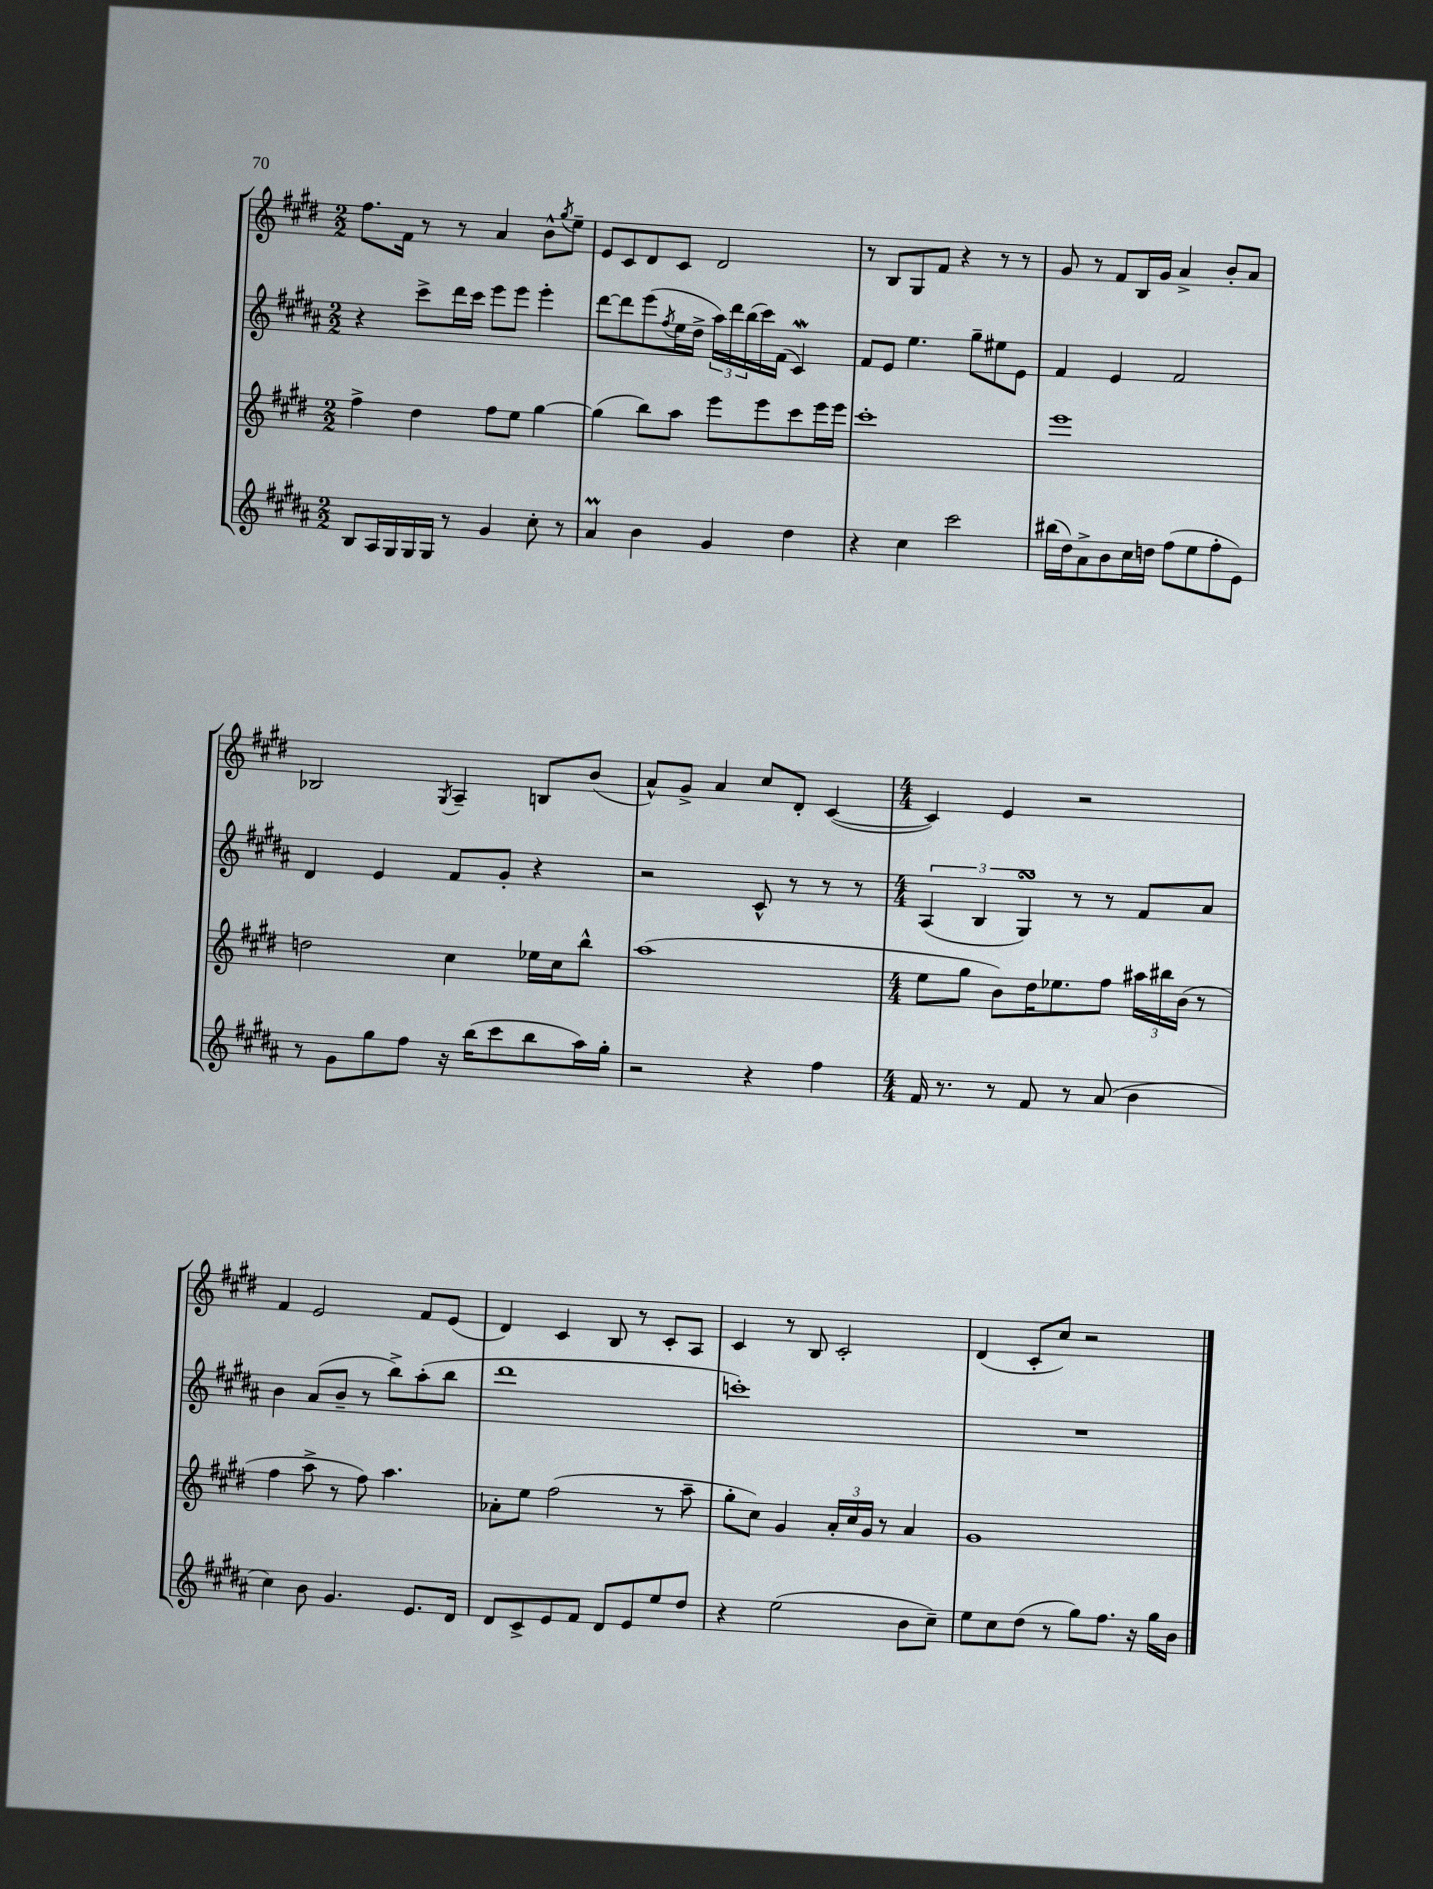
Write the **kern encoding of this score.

**kern	**kern	**kern	**kern
*part4	*part3	*part2	*part1
*staff4	*staff3	*staff2	*staff1
*clefG2	*clefG2	*clefG2	*clefG2
*k[f#c#g#d#a#]	*k[f#c#g#d#]	*k[f#c#g#d#a#]	*k[f#c#g#d#]
*M2/2	*M2/2	*M2/2	*M2/2
=6	=6	=6	=6
8B/L	4ff#^\	4r	8.ff#\L
16A#/L	.	.	.
16G#/	.	.	16f#\Jk
16G#/	4dd#\	8ccc#^\L	8r
16G#/JJ	.	.	.
8r	.	16ddd#\L	8r
.	.	16ccc#\JJ	.
4g#/	8ff#\L	8eee\L	4a/
.	8ee\J	8eee\J	.
8cc#'\	[4gg#\	4eee'\	8b^^\L
.	.	.	8qgg#/
8r	.	.	8ee~\J
=7	=7	=7	=7
4a#m/	(4gg#\]	[8ddd#\L	8e/L
.	.	8ddd#\]	8c#/
4b\	8bb\L)	(8eee\	8d#/
.	.	8qff#/	.
.	8aa\J	16ee\L	8c#/J
.	.	16dd#^\JJ	.
4g#/	8eee\L	24aa#\LL)	2d#/
.	.	24ddd#\	.
.	.	(24bb\	.
.	8eee\	16ccc#\)	.
.	.	(16f#\JJ	.
4dd#\	8ccc#\	4c#W/)	.
.	16eee\L	.	.
.	16eee\JJ	.	.
=8	=8	=8	=8
4r	1ccc#'	8f#/L	8r
.	.	8e/J	8B/L
4cc#\	.	4.ee\	8G#/
.	.	.	8f#/J
2ccc#\	.	.	4r
.	.	8gg#~\L	.
.	.	8ee#X\	8r
.	.	8e\J	8r
=9	=9	=9	=9
(16bb#X\LL	1eee	4f#/	8g#/
16dd#\J)	.	.	.
8a#^\	.	.	8r
8b\	.	4e/	8f#/L
16cc#\L	.	.	16B/L
16ddn\JJ	.	.	16g#/JJ
(8ff#\L	.	2f#/	4a^/
8ee\	.	.	.
8ff#'\	.	.	8b'/L
8e\J)	.	.	8a/J
!!LO:LB:g=z
=10	=10	=10	=10
8r	2ddn\	4d#/	2B-X/
8g#\L	.	.	.
8gg#\	.	4e/	.
8ff#\J	.	.	.
.	.	.	8qG#/
16r	4cc#\	8f#/L	4A~/
(16bb\KL	.	.	.
8ccc#\	.	8g#'/J	.
8bb\	16ee-X\LL	4r	8Bn/L
.	16cc#\J	.	.
16aa#\L)	8bb^^\J	.	(8b/J
16gg#'\JJ	.	.	.
=11	=11	=11	=11
2r	(1aa	2r	8a^^/L)
.	.	.	8g#^/J
.	.	.	4a/
4r	.	8c#^^/	8cc#/L
.	.	8r	8d#'/J
4ff#\	.	8r	([4c#/
.	.	8r	.
=12	=12	=12	=12
*M4/4	*M4/4	*M4/4	*M4/4
16f#/	8ee\L	(6A#/	4c#/])
8.r	.	.	.
.	8gg#\J	.	.
.	.	6B/	.
8r	8b\L)	.	4e/
.	.	6G#sSSS/)	.
8f#/	16dd#\K	.	.
.	8.ee-X\	.	.
8r	.	8r	2r
(8a#/	8ff#\J	8r	.
4b\	24aa#X\LL	8f#/L	.
.	24bb#X\	.	.
.	(24b\JJ	.	.
.	8r	8a#/J	.
!!LO:LB:g=z
=13	=13	=13	=13
4cc#\)	4ff#\	4b\	4f#/
8b\	8aa^\	(8a#/L	2e/
4.g#/	8r	8b~/J	.
.	8ff#\)	8r	.
.	4.aa\	8bb^\L)	.
8.e/L	.	(8aa#'\	8f#/L
.	.	8bb\J	(8e/J
16d#/Jk	.	.	.
=14	=14	=14	=14
8d#/L	8a-X'\L	1ddd#	4d#/)
8c#^/	8ee\J	.	.
8e/	(2ff#\	.	4c#/
8f#/J	.	.	.
8d#/L	.	.	8B/
8e/	.	.	8r
8ee/	8r	.	8c#'/L
8dd#/J	8aa~\	.	8A/J
=15	=15	=15	=15
4r	8gg#'\L	1cccn')	4c#/
.	8cc#\J)	.	.
(2ee\	4g#/	.	8r
.	.	.	8B/
.	24a'/LL	.	2c#'/
.	24cc#/	.	.
.	24g#/JJ	.	.
.	8r	.	.
8b\L	4a/	.	.
8cc#~\J)	.	.	.
=16	=16	=16	=16
8ee\L	1g#	1r	(4d#/
8cc#\	.	.	.
(8dd#\J	.	.	8c#'/L
8r	.	.	8cc#/J)
8gg#\L)	.	.	2r
8.ff#\J	.	.	.
16r	.	.	.
16gg#\LL	.	.	.
16b\JJ	.	.	.
==	==	==	==
*-	*-	*-	*-
